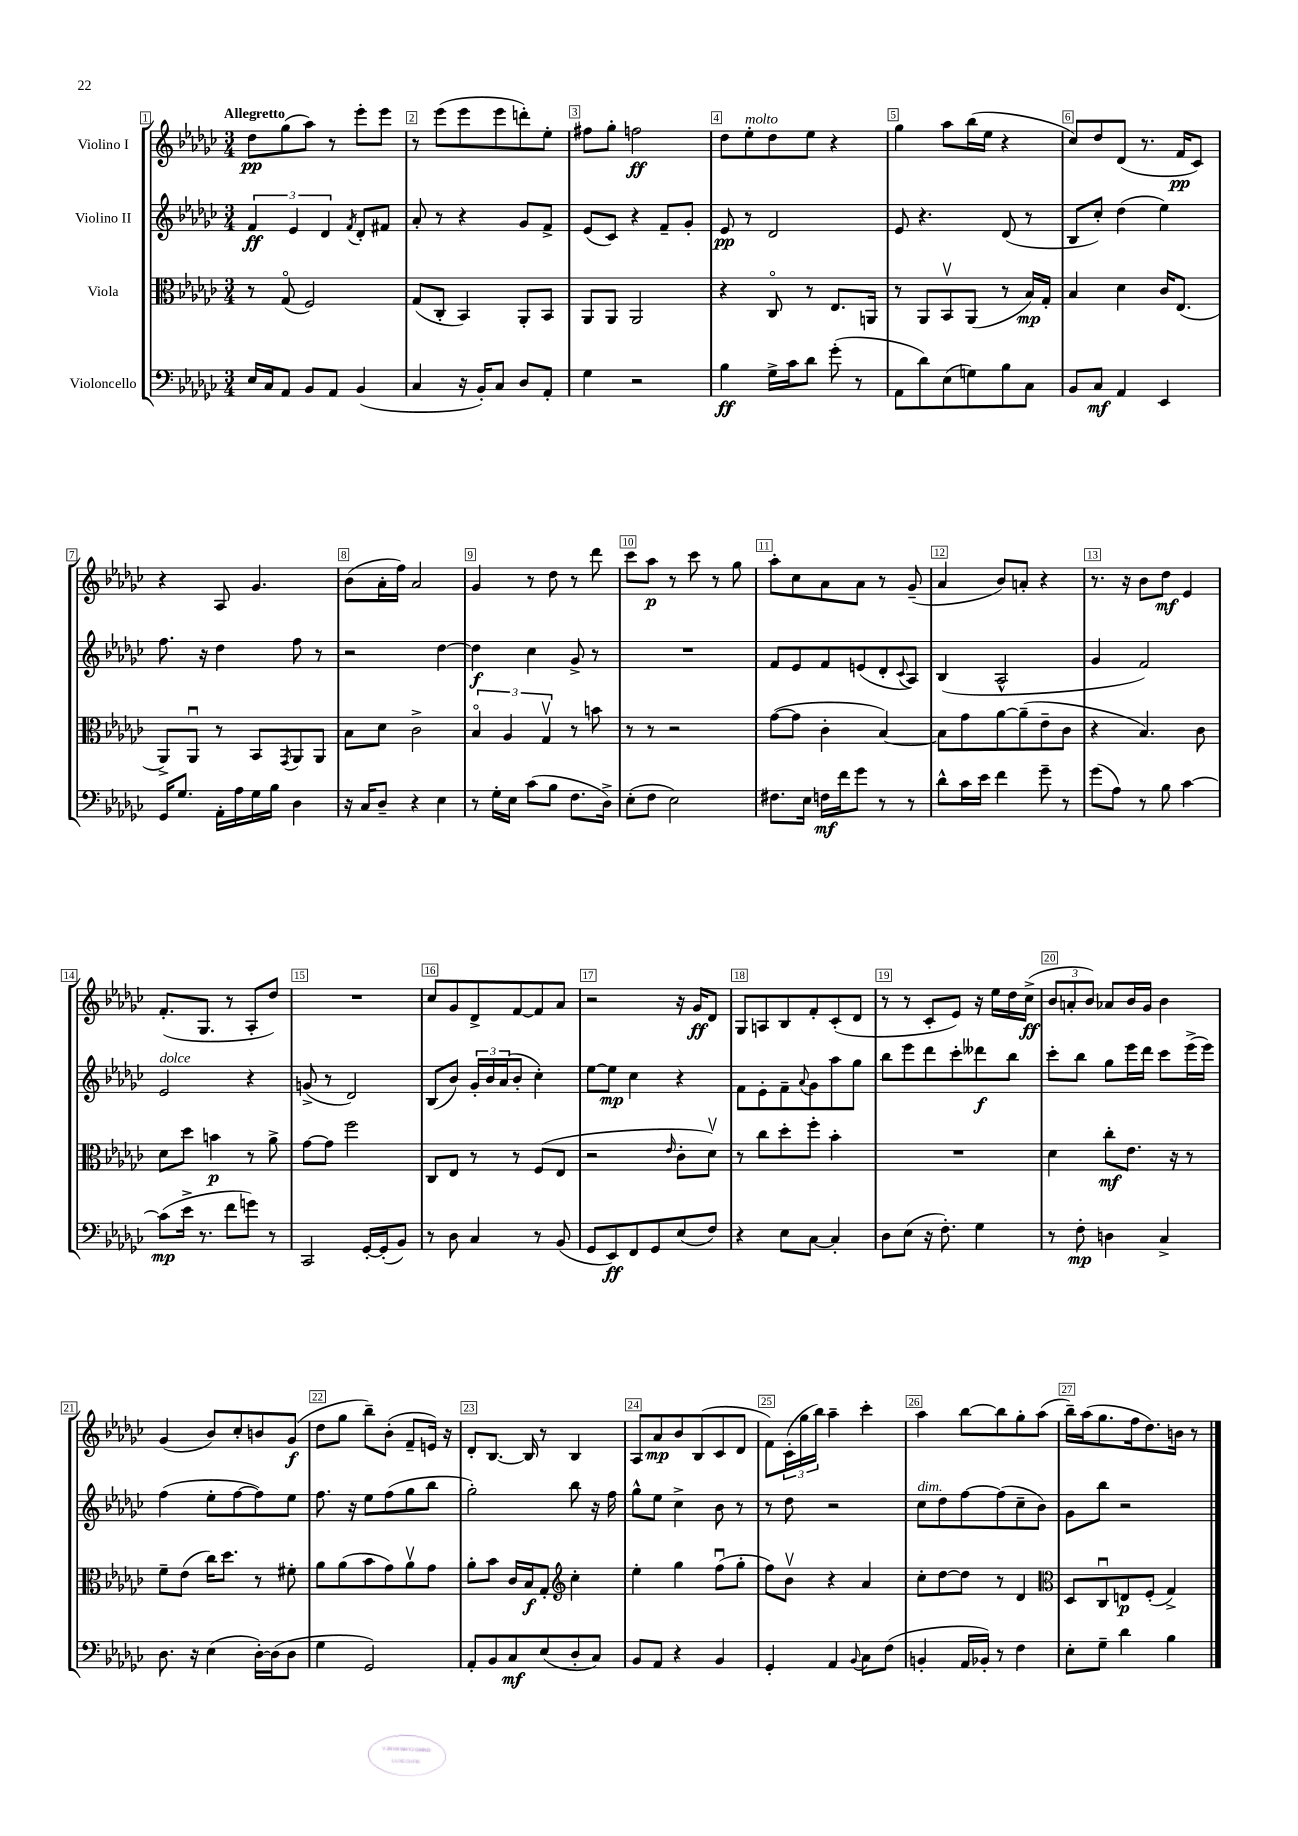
<<
\new StaffGroup <<
\new Staff = "s0" \with { instrumentName = "Violino I" } {
    \clef treble \key ges \major \numericTimeSignature \time 3/4 \tempo "Allegretto"
    des''8\pp ges''8( aes''8) r8 ees'''8-. ees'''8 |
    r8 ees'''8( ees'''8 ees'''8 d'''8-.) ees''8-. |
    fis''8 ges''8-. f''2\ff |
    des''8 ees''8-.^\markup { \italic "molto" } des''8 ees''8 r4 |
    ges''4 aes''8 bes''16( ees''16 r4 |
    ces''8) des''8 des'8( r8. f'16\pp ces'8) |
    r4 aes8 ges'4. |
    bes'8( aes'16-. f''16) aes'2 |
    ges'4 r8 des''8 r8 des'''8 |
    ces'''8 aes''8\p r8 ces'''8 r8 ges''8 |
    aes''8-. ces''8 aes'8 aes'8 r8 ges'8--( |
    aes'4 bes'8) a'8-. r4 |
    r8. r16 bes'8 des''8\mf ees'4 |
    f'8.-.( ges8. r8 aes8-. des''8) |
    R2. |
    ces''8 ges'8 des'8-> f'8~ f'8 aes'8 |
    r2 r16 ges'16\ff des'8 |
    ges8 a8 bes8 f'8-. ces'8-.( des'8 |
    r8 r8 ces'8-. ees'8) r16 ees''16 des''16 ces''16->\ff( |
    \tuplet 3/2 { bes'8 a'8-. bes'8) } aes'8 bes'16 ges'16 bes'4 |
    ges'4( bes'8) ces''8-. b'8 ges'8\f( |
    des''8 ges''8 bes''8--) bes'8-.( f'8-- e'16) r16 |
    des'8-. bes8.~ bes16 r8 bes4 |
    aes8 aes'8\mp bes'8 bes8( ces'8 des'8 |
    f'8) \tuplet 3/2 { ces'16-.( ges''16 bes''16) } aes''4-- ces'''4-. |
    aes''4 bes''8~ bes''8 ges''8-. aes''8( |
    bes''16--) aes''16( ges''8. f''16 des''8.) b'16 r8 \bar "|." |
}
\new Staff = "s1" \with { instrumentName = "Violino II" } {
    \clef treble \key ges \major \numericTimeSignature \time 3/4
    \tuplet 3/2 { f'4\ff ees'4 des'4 } \acciaccatura { f'8 } des'8-. fis'8 |
    aes'8-. r8 r4 ges'8 f'8-> |
    ees'8( ces'8) r4 f'8-- ges'8-. |
    ees'8\pp r8 des'2 |
    ees'8 r4. des'8( r8 |
    bes8 ces''8-.) des''4( ees''4) |
    f''8. r16 des''4 f''8 r8 |
    r2 des''4~ |
    des''4\f ces''4 ges'8-> r8 |
    R2. |
    f'8 ees'8 f'8 e'8( des'8-. \appoggiatura { ces'8 } aes8) |
    bes4( aes2-^ |
    ges'4 f'2) |
    ees'2^\markup { \italic "dolce" } r4 |
    g'8->( r8 des'2) |
    bes8( bes'8) \tuplet 3/2 { ges'16-. bes'16 aes'16( } bes'8-. ces''4-.) |
    ees''8~ ees''8\mp ces''4 r4 |
    f'8 ees'8-. f'8-- \appoggiatura { aes'8 } ges'8 aes''8 ges''8 |
    bes''8 ees'''8 des'''8 ces'''8-. deses'''8\f bes''8 |
    ces'''8-. bes''8 ges''8 ees'''16 des'''16 ces'''8 ees'''16->( ees'''16) |
    f''4( ees''8-. f''8~ f''8) ees''8 |
    f''8. r16 ees''8 f''8( ges''8 bes''8 |
    ges''2-.) bes''8 r16 f''16 |
    ges''8-^ ees''8 ces''4-> bes'8 r8 |
    r8 des''8 r2 |
    ces''8^\markup { \italic "dim." } des''8 f''8~ f''8( ces''8-- bes'8) |
    ges'8 bes''8 r2 \bar "|." |
}
\new Staff = "s2" \with { instrumentName = "Viola" } {
    \clef alto \key ges \major \numericTimeSignature \time 3/4
    r8 ges8\flageolet( f2) |
    ges8( ces8-. bes,4) aes,8-. bes,8 |
    aes,8 aes,8 aes,2 |
    r4 ces8\flageolet r8 ees8. a,16 |
    r8 aes,8 bes,8\upbow aes,8( r8 bes16\mp) ges16-. |
    bes4 des'4 ces'16 ees8.( |
    aes,8->) aes,8\downbow r8 bes,8 \acciaccatura { ges,8 } aes,8 aes,8 |
    bes8 des'8 ces'2-> |
    \tuplet 3/2 { bes4\flageolet aes4 ges4\upbow } r8 b'8 |
    r8 r8 r2 |
    ges'8~( ges'8 ces'4-. bes4~) |
    bes8 ges'8 aes'8~ aes'8--( ees'8-- ces'8 |
    r4 bes4.) ces'8 |
    des'8 des''8 b'4\p r8 aes'8-> |
    ges'8~ ges'8 f''2 |
    ces8 ees8 r8 r8 f8( ees8 |
    r2 \grace { ees'16 } ces'8-. des'8\upbow) |
    r8 ces''8 des''8-. f''8-. bes'4-. |
    R2. |
    des'4 ces''8-.\mf ees'8. r16 r8 |
    f'8-- ees'8( ces''16) des''8. r8 fis'8-. |
    aes'8 aes'8( bes'8 ges'8) aes'8\upbow ges'8 |
    aes'8-. bes'8 ces'16 bes16\f ges8-. \clef treble ces''4-. |
    ees''4-. ges''4 f''8\downbow( ges''8-. |
    f''8) bes'8\upbow r4 aes'4 |
    ces''8-. des''8~ des''8 r8 des'4 |
    \clef alto des8 ces8\downbow e8\p f8-.( ges4->) \bar "|." |
}
\new Staff = "s3" \with { instrumentName = "Violoncello" } {
    \clef bass \key ges \major \numericTimeSignature \time 3/4
    ees16 ces16 aes,8 bes,8 aes,8 bes,4( |
    ces4 r16 bes,16-.) ces8 des8 aes,8-. |
    ges4 r2 |
    bes4\ff ges16-> ces'16 des'8 ges'8-.( r8 |
    aes,8 des'8) ees8( g8) bes8 ces8 |
    bes,8 ces8\mf aes,4 ees,4 |
    ges,16 ges8. aes,16-. aes16 ges16 bes16 des4 |
    r16 ces16 des8-- r4 ees4 |
    r8 ges16-. ees16 ces'8( bes8 f8. des16->) |
    ees8-.( f8 ees2) |
    fis8. ees16 f16\mf f'16 ges'8 r8 r8 |
    des'8-^ ces'16 ees'16 f'4 ges'8-- r8 |
    ges'8( aes8) r8 bes8 ces'4~ |
    ces'8\mp( ees'16-> r8. f'8 g'8) r8 |
    ces,2 ges,16~-. ges,16-.( bes,8) |
    r8 des8 ces4 r8 bes,8( |
    ges,8 ees,8\ff) f,8 ges,8 ees8( f8) |
    r4 ees8 ces8~ ces4-. |
    des8 ees8( r16 f8.-.) ges4 |
    r8 f8-.\mp d4 ces4-> |
    des8. r16 ees4( des16~-.) des16( des8 |
    ges4 ges,2) |
    aes,8-. bes,8 ces8\mf ees8( des8-. ces8) |
    bes,8 aes,8 r4 bes,4 |
    ges,4-. aes,4 \appoggiatura { bes,8 } ces8 f8( |
    b,4-. aes,16 bes,16-.) r8 f4 |
    ees8-. ges8-- des'4 bes4 \bar "|." |
}
>>
>>
\layout { \context { \Score \override BarNumber.break-visibility = ##(#f #t #t) barNumberVisibility = #all-bar-numbers-visible \override BarNumber.stencil = #(make-stencil-boxer 0.1 0.3 ly:text-interface::print) } }
